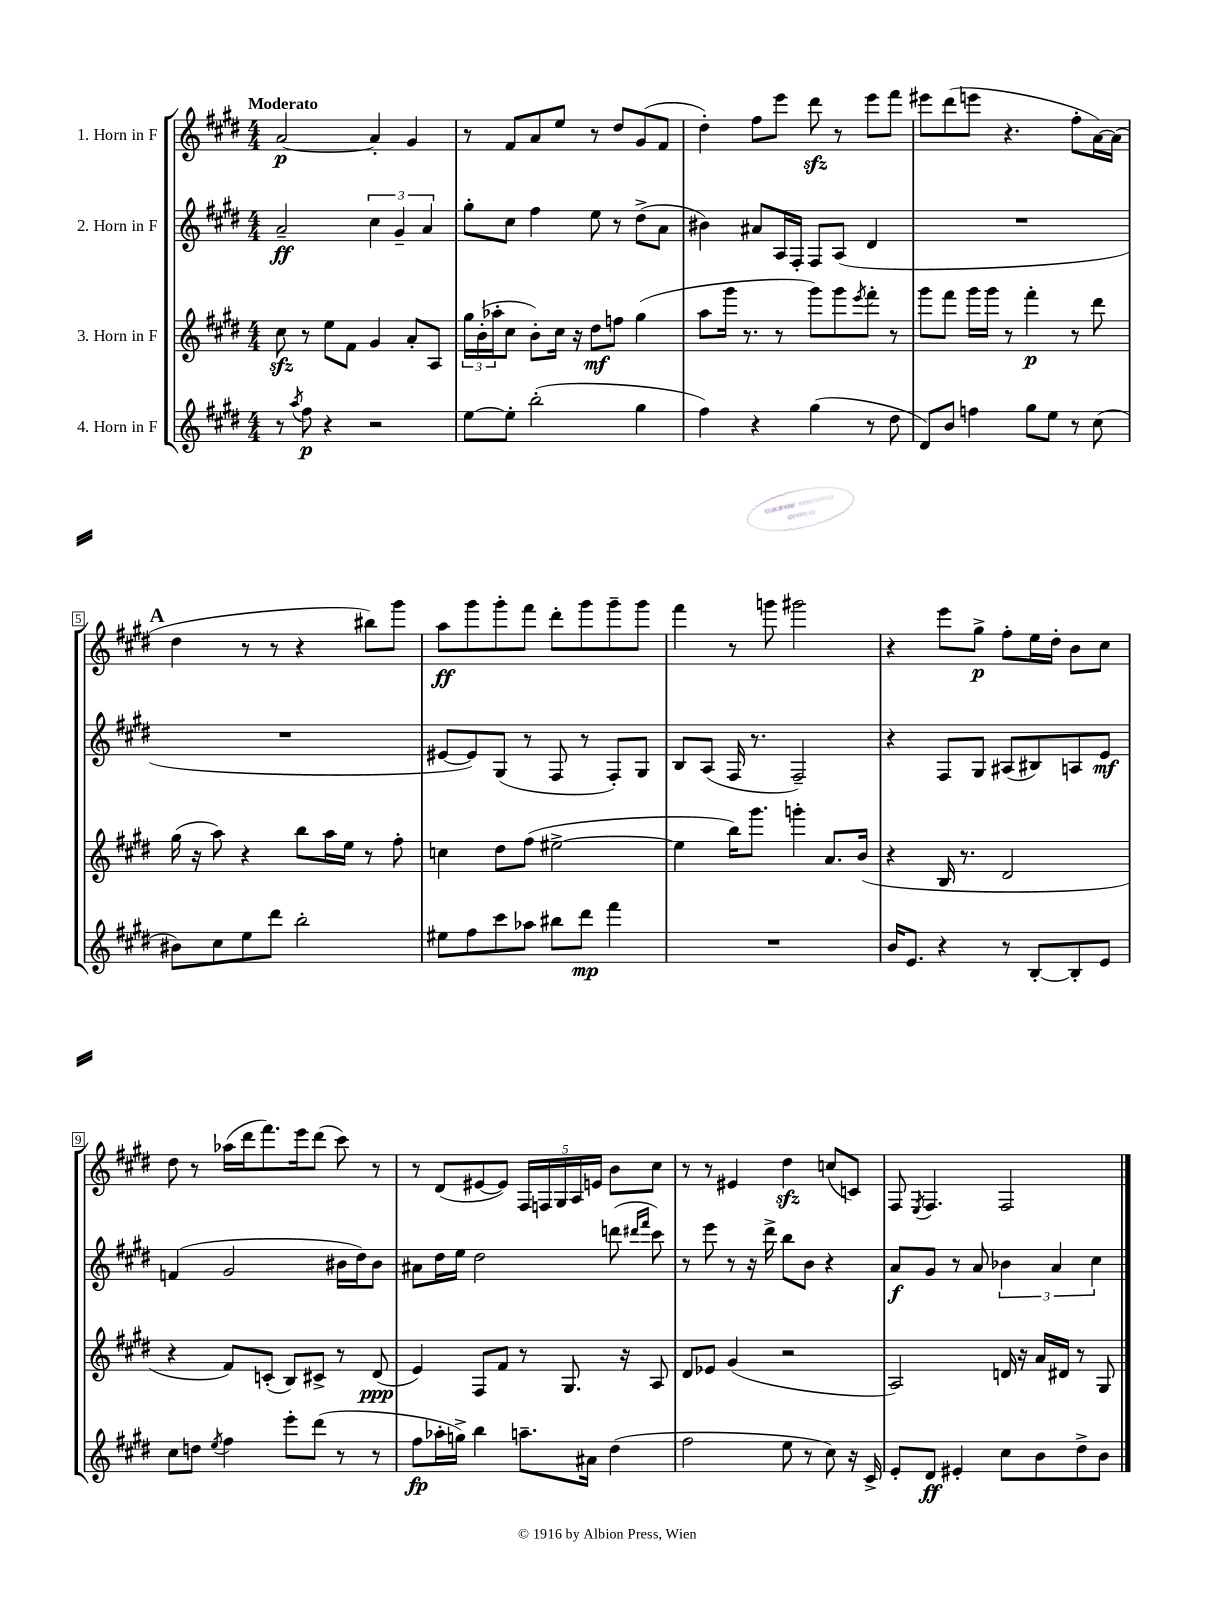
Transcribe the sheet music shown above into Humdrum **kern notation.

**kern	**dynam	**kern	**dynam	**kern	**dynam	**kern	**dynam
*part4	*part4	*part3	*part3	*part2	*part2	*part1	*part1
*staff4	*staff4	*staff3	*staff3	*staff2	*staff2	*staff1	*staff1
*I"4. Horn in F	*	*I"3. Horn in F	*	*I"2. Horn in F	*	*I"1. Horn in F	*
*clefG2	*	*clefG2	*	*clefG2	*	*clefG2	*
*k[f#c#g#d#]	*	*k[f#c#g#d#]	*	*k[f#c#g#d#]	*	*k[f#c#g#d#]	*
*M4/4	*	*M4/4	*	*M4/4	*	*M4/4	*
=1	=1	=1	=1	=1	=1	=1	=1
!	!	!	!	!	!	!LO:TX:a:B:t=Moderato	!
8r	.	8cc#zz\	.	2a~/	ff	[2a/	p
8qaa/	.	.	.	.	.	.	.
8ff#\	p	8r	.	.	.	.	.
4r	.	8ee\L	.	.	.	.	.
.	.	8f#\J	.	.	.	.	.
2r	.	4g#/	.	6cc#\	.	4a'/]	.
.	.	.	.	6g#~/	.	.	.
.	.	8a'/L	.	.	.	4g#/	.
.	.	.	.	6a/	.	.	.
.	.	8A/J	.	.	.	.	.
=2	=2	=2	=2	=2	=2	=2	=2
[8ee\L	.	24gg#\LL	.	8gg#'\L	.	8r	.
.	.	(24b'\	.	.	.	.	.
.	.	24aa-X'\J	.	.	.	.	.
8ee'\J]	.	8cc#\J	.	8cc#\J	.	8f#/L	.
(2bb'\	.	8b'\L)	.	4ff#\	.	8a/	.
.	.	16cc#\Jk	.	.	.	8ee/J	.
.	.	16r	.	.	.	.	.
.	.	8dd#\L	mf	8ee\	.	8r	.
.	.	8ffn\J	.	8r	.	8dd#/L	.
4gg#\	.	(4gg#\	.	(8dd#^\L	.	(8g#/	.
.	.	.	.	8a\J	.	8f#/J	.
=3	=3	=3	=3	=3	=3	=3	=3
4ff#\)	.	8aa\L	.	4b#X\)	.	4dd#'\)	.
.	.	16ggg#\Jk	.	.	.	.	.
.	.	8.r	.	.	.	.	.
4r	.	.	.	8a#X/L	.	8ff#\L	.
.	.	8r	.	16A/L	.	8eee\J	.
.	.	.	.	16F#'/JJ	.	.	.
(4gg#\	.	8ggg#\L)	.	8F#/L	.	8ddd#zz\	.
.	.	8ggg#\	.	(8A/J	.	8r	.
.	.	8qeee/	.	.	.	.	.
8r	.	8fff#'\J	.	4d#/	.	8eee\L	.
8dd#\	.	8r	.	.	.	8fff#\J	.
=4	=4	=4	=4	=4	=4	=4	=4
8d#/L)	.	8ggg#\L	.	1r	.	8eee#X\L	.
8b/J	.	8fff#\J	.	.	.	(8ddd#\	.
4ffn\	.	16ggg#\LL	.	.	.	8eeen\J	.
.	.	16ggg#\JJ	.	.	.	.	.
.	.	8r	.	.	.	4.r	.
8gg#\L	.	4fff#'\	p	.	.	.	.
8ee\J	.	.	.	.	.	.	.
8r	.	8r	.	.	.	8ff#'\L	.
(8cc#\	.	8ddd#\	.	.	.	[16a\L)	.
.	.	.	.	.	.	(16a\JJ]	.
!!LO:LB:g=z
!!LO:REH:place=s1:t=A
=5	=5	=5	=5	=5	=5	=5	=5
8b#X\L)	.	(16gg#\	.	1r	.	4dd#\	.
.	.	16r	.	.	.	.	.
8cc#\	.	8aa\)	.	.	.	.	.
8ee\	.	4r	.	.	.	8r	.
8ddd#\J	.	.	.	.	.	8r	.
2bb'\	.	8bb\L	.	.	.	4r	.
.	.	16aa\L	.	.	.	.	.
.	.	16ee\JJ	.	.	.	.	.
.	.	8r	.	.	.	8bb#X\L)	.
.	.	8ff#'\	.	.	.	8ggg#\J	.
=6	=6	=6	=6	=6	=6	=6	=6
8ee#X\L	.	4ccn\	.	[8e#X/L	.	8aa\L	ff
8ff#\	.	.	.	8e#/])	.	8ggg#\	.
8ccc#\	.	8dd#\L	.	(8G#/J	.	8ggg#'\	.
8aa-X\J	.	(8ff#\J	.	8r	.	8fff#\J	.
8bb#X\L	.	[2ee#X^\	.	8F#/	.	8ddd#'\L	.
8ddd#\J	mp	.	.	8r	.	8ggg#\	.
4fff#\	.	.	.	8F#'/L)	.	8ggg#~\	.
.	.	.	.	8G#/J	.	8ggg#\J	.
=7	=7	=7	=7	=7	=7	=7	=7
1r	.	4ee#\]	.	8B/L	.	4fff#\	.
.	.	.	.	(8A/J	.	.	.
.	.	16bb\KL)	.	16F#/	.	8r	.
.	.	8.ggg#\J	.	8.r	.	.	.
.	.	.	.	.	.	8gggn\	.
.	.	4gggn'\	.	2F#~/)	.	2ggg#X\	.
.	.	8.a/L	.	.	.	.	.
.	.	(16b/Jk	.	.	.	.	.
=8	=8	=8	=8	=8	=8	=8	=8
16b/KL	.	4r	.	4r	.	4r	.
8.e/J	.	.	.	.	.	.	.
4r	.	16B/	.	8F#/L	.	8eee\L	.
.	.	8.r	.	.	.	.	.
.	.	.	.	8G#/J	.	8gg#^\J	p
8r	.	2d#/	.	(8A#X/L	.	8ff#'\L	.
[8B'/L	.	.	.	8B#X/)	.	16ee\L	.
.	.	.	.	.	.	16dd#'\JJ	.
8B'/]	.	.	.	8An/	.	8b\L	.
8e/J	.	.	.	8e/J	mf	8cc#\J	.
!!LO:LB:g=z
=9	=9	=9	=9	=9	=9	=9	=9
8cc#\L	.	4r	.	(4fn/	.	8dd#\	.
8ddn\J	.	.	.	.	.	8r	.
8qee/	.	.	.	.	.	.	.
4ff#\	.	8f#/L)	.	2g#/	.	(16aa-X\LL	.
.	.	.	.	.	.	16ddd#\J	.
.	.	(8cn'/J	.	.	.	8.fff#\)	.
8eee'\L	.	8B/L)	.	.	.	.	.
.	.	.	.	.	.	16eee\k	.
(8ddd#\J	.	8c#X^/J	.	.	.	(8ddd#\J	.
8r	.	8r	.	16b#X\LL	.	8ccc#\)	.
.	.	.	.	16dd#\J)	.	.	.
8r	.	(8d#/	ppp	8b#\J	.	8r	.
=10	=10	=10	=10	=10	=10	=10	=10
8ff#\L	fp	4e/)	.	8a#X\L	.	8r	.
16aa-X'\L	.	.	.	16dd#\L	.	(8d#/L	.
16ggn^\JJ)	.	.	.	16ee\JJ	.	.	.
4bb\	.	8F#/L	.	2dd#\	.	[8e#X/	.
.	.	8f#/J	.	.	.	8e#/J])	.
8.aan~\L	.	8r	.	.	.	20F#/LL	.
.	.	.	.	.	.	20Fn/	.
.	.	.	.	.	.	20G#/	.
.	.	8.G#/	.	.	.	.	.
.	.	.	.	.	.	20A/	.
16a#X\Jk	.	.	.	.	.	.	.
.	.	.	.	.	.	20en/JJ	.
(4dd#\	.	.	.	(8dddn\	.	8b\L	.
.	.	16r	.	.	.	.	.
.	.	.	.	16qqddd#X/LL	.	.	.
.	.	.	.	16qqfff#/JJ	.	.	.
.	.	8A/	.	8ccc#\)	.	8cc#\J	.
=11	=11	=11	=11	=11	=11	=11	=11
2ff#\	.	8d#/L	.	8r	.	8r	.
.	.	8e-X/J	.	8eee\	.	8r	.
.	.	(4g#/	.	8r	.	4e#X/	.
.	.	.	.	16r	.	.	.
.	.	.	.	16ddd#^\	.	.	.
8ee\	.	2r	.	8bb\L	.	4dd#zz\	.
8r	.	.	.	8b\J	.	.	.
8cc#\)	.	.	.	4r	.	(8ccn/L	.
16r	.	.	.	.	.	8cn/J)	.
16c#^/	.	.	.	.	.	.	.
=12	=12	=12	=12	=12	=12	=12	=12
8e'/L	.	2A/)	.	8a/L	f	8F#/	.
.	.	.	.	.	.	8qE/	.
8d#/J	ff	.	.	8g#/J	.	4.F#/	.
4e#X'/	.	.	.	8r	.	.	.
.	.	.	.	8a/	.	.	.
8cc#\L	.	16dn/	.	6b-X\	.	2F#/	.
.	.	16r	.	.	.	.	.
8b\	.	16a/LL	.	.	.	.	.
.	.	.	.	6a/	.	.	.
.	.	16d#X/JJ	.	.	.	.	.
8dd#^\	.	8r	.	.	.	.	.
.	.	.	.	6cc#\	.	.	.
8b\J	.	8G#/	.	.	.	.	.
==	==	==	==	==	==	==	==
*-	*-	*-	*-	*-	*-	*-	*-
